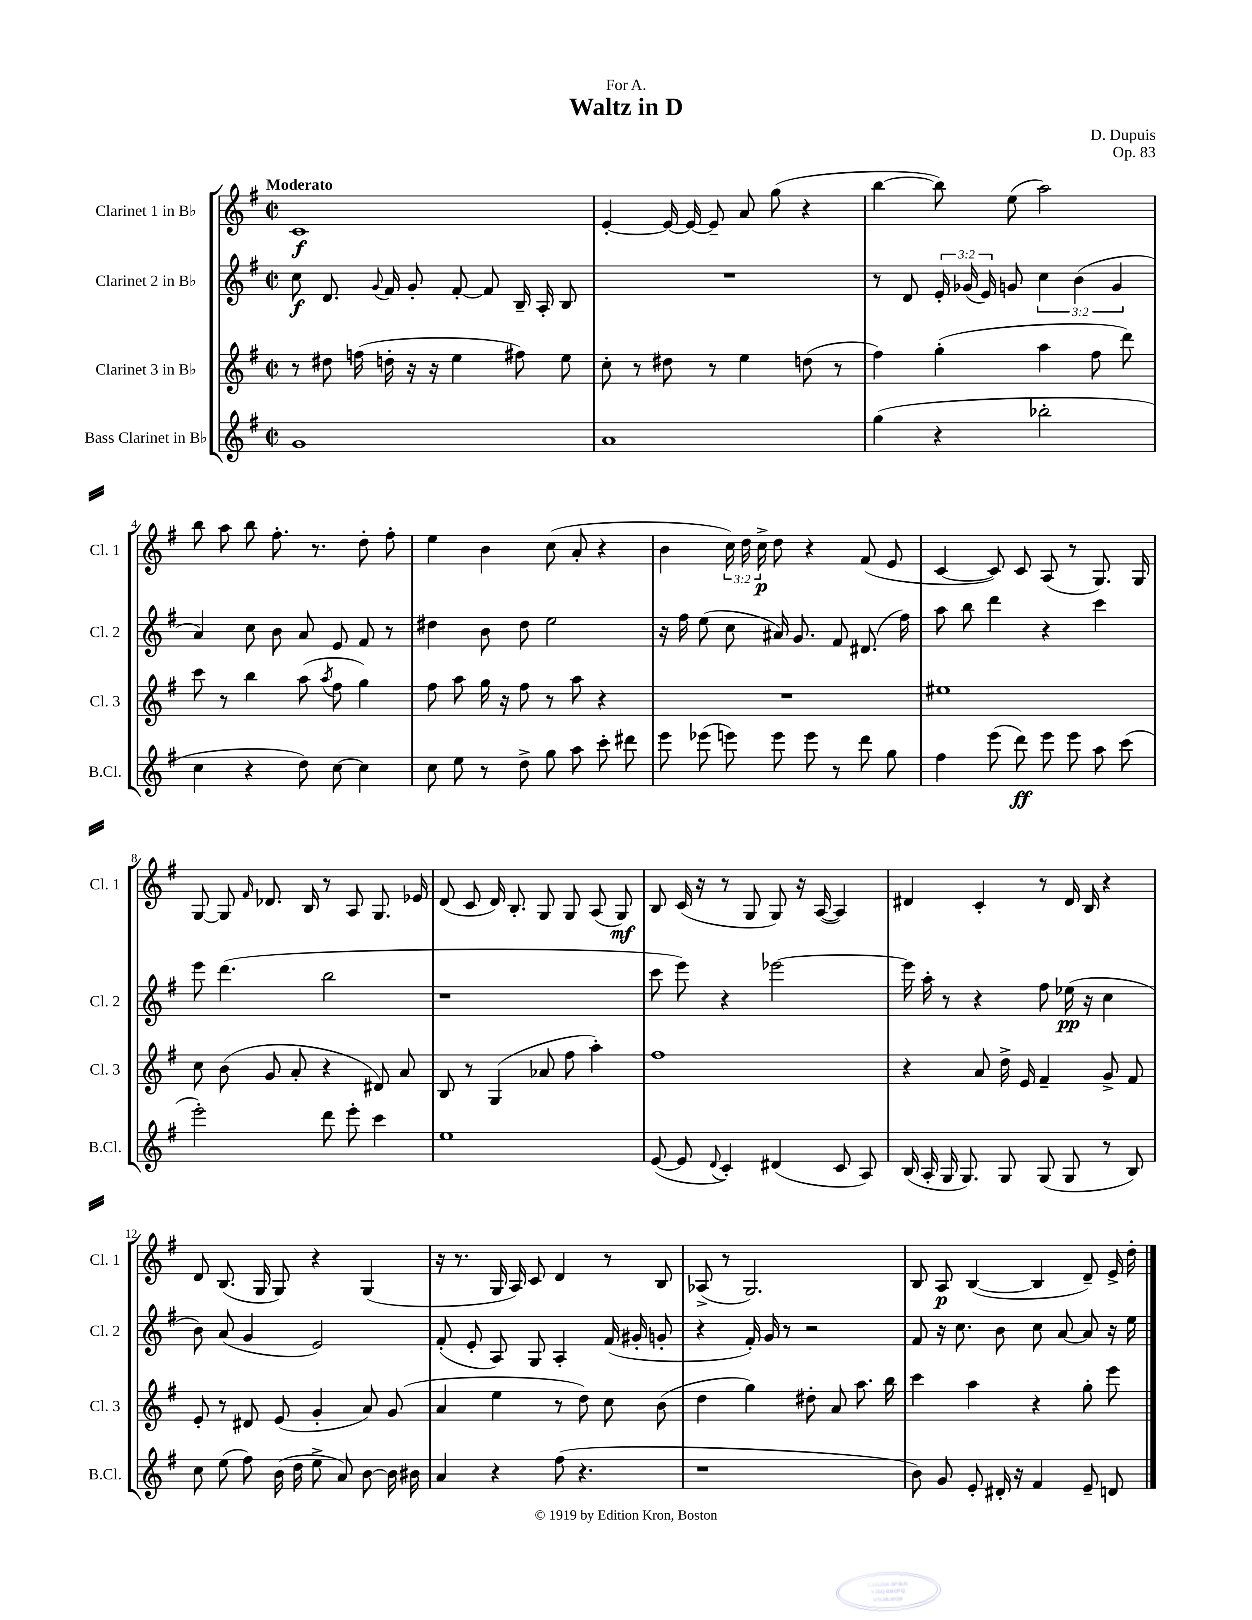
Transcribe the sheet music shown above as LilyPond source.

\header { title = "Waltz in D" composer = "D. Dupuis" dedication = "For A." opus = "Op. 83" }
<<
\new StaffGroup <<
\new Staff = "s0" \with { instrumentName = "Clarinet 1 in Bb" shortInstrumentName = "Cl. 1" } {
    \clef treble \key g \major \defaultTimeSignature \time 2/2 \override Staff.TupletNumber.text = #tuplet-number::calc-fraction-text \tempo "Moderato"
    \autoBeamOff c'1\f |
    e'4~-. e'16~ e'16~ e'8-- a'8 g''8( r4 |
    b''4~ b''8) e''8( a''2) |
    b''8 a''8 b''8 fis''8.-. r8. d''8-. fis''8-. |
    e''4 b'4 c''8( a'8-. r4 |
    b'4 \tuplet 3/2 { c''16) d''16 c''16->\p } d''8 r4 fis'8( e'8 |
    c'4~ c'8) c'8 a8( r8 g8.) g16 |
    g8~ g8 \grace { fis'16 } des'8. b16 r8 a8 g8. ees'16 |
    d'8( c'8 d'16) b8.-. g8 g8 a8( g8\mf) |
    b8 c'16( r16 r8 g8 g8) r16 a16~( a4) |
    dis'4 c'4-. r8 dis'16 b16 r4 |
    d'8 b8.( g16 g8) r4 g4( |
    r16 r8. g16 a16) c'8 d'4 r8 b8 |
    aes8->( r8 g2.) |
    b8 a8\p b4~( b4 d'8--) e'16-> d''16-. \bar "|." |
}
\new Staff = "s1" \with { instrumentName = "Clarinet 2 in Bb" shortInstrumentName = "Cl. 2" } {
    \clef treble \key g \major \defaultTimeSignature \time 2/2 \override Staff.TupletNumber.text = #tuplet-number::calc-fraction-text
    \autoBeamOff c''8\f d'8. \appoggiatura { g'8 } fis'16 g'8-. fis'8~-. fis'8 b16-- a16-. b8 |
    R1 |
    r8 d'8 \tuplet 3/2 { e'16-. ges'16( e'16) } g'8 \tuplet 3/2 { c''4 b'4( g'4 } |
    a'4) c''8 b'8 a'8 e'8 fis'8 r8 |
    dis''4 b'8 dis''8 e''2 |
    r16 fis''16 e''8( c''8 ais'16) g'8. fis'8 dis'8.( fis''16) |
    a''8 b''8 d'''4 r4 c'''4 |
    e'''8 d'''4.( b''2 |
    r1 |
    c'''8 e'''8) r4 ees'''2~ |
    ees'''16 a''16-. r8 r4 fis''8 ees''16\pp( r16 c''4 |
    b'8) a'8( g'4 e'2) |
    fis'8-.( e'8-. a8) g8 a4-. fis'16( gis'16-. g'8-. |
    r4 fis'16-.) g'16 r8 r2 |
    fis'8 r16 c''8. b'8 c''8 a'8~ a'8 r16 e''16 \bar "|." |
}
\new Staff = "s2" \with { instrumentName = "Clarinet 3 in Bb" shortInstrumentName = "Cl. 3" } {
    \clef treble \key g \major \defaultTimeSignature \time 2/2
    \autoBeamOff r8 dis''8 f''16( d''16-. r16 r16 e''4 fis''8) e''8 |
    c''8-. r8 dis''8 r8 e''4 d''8( r8 |
    fis''4) g''4-.( a''4 fis''8 d'''8) |
    c'''8 r8 b''4 a''8( \acciaccatura { a''8 } fis''8 g''4) |
    fis''8 a''8 g''16 r16 fis''8 r8 a''8 r4 |
    R1 |
    eis''1 |
    c''8 b'8( g'8 a'8-. r4 dis'8) a'8 |
    b8 r8 g4( aes'8 fis''8 a''4-.) |
    fis''1 |
    r4 a'8 d''16-> e'16 fis'4-- g'8-> fis'8 |
    e'8-. r8 dis'8 e'8( g'4-. a'8) g'8( |
    a'4 e''4 r8 d''8) c''8 b'8( |
    d''4 g''4) dis''8-. a'8 a''8. b''16 |
    c'''4 a''4 r4 g''8-. e'''8 \bar "|." |
}
\new Staff = "s3" \with { instrumentName = "Bass Clarinet in Bb" shortInstrumentName = "B.Cl." } {
    \clef treble \key g \major \defaultTimeSignature \time 2/2
    \autoBeamOff g'1 |
    a'1 |
    g''4( r4 bes''2-. |
    c''4 r4 d''8) c''8~ c''4 |
    c''8 e''8 r8 d''8-> g''8 a''8 c'''8-. dis'''8 |
    e'''8 ees'''8( e'''8) e'''8 e'''8 r8 d'''8 g''8 |
    fis''4 e'''8( d'''8\ff) e'''8 e'''8 a''8 c'''8( |
    e'''2-.) d'''8 e'''8-. c'''4 |
    e''1 |
    e'8~( e'8 \appoggiatura { d'8 } c'4-.) dis'4( c'8 a8) |
    b16( a16-. g16 g8.) g8 g8( g8 r8 b8) |
    c''8 e''8( fis''8) b'16( d''16 e''8-> a'8) b'8~ b'16 bis'16 |
    a'4 r4 fis''8( r4. |
    r1 |
    b'8) g'8 e'8-. dis'16-. r16 fis'4 e'8-- d'8 \bar "|." |
}
>>
>>
